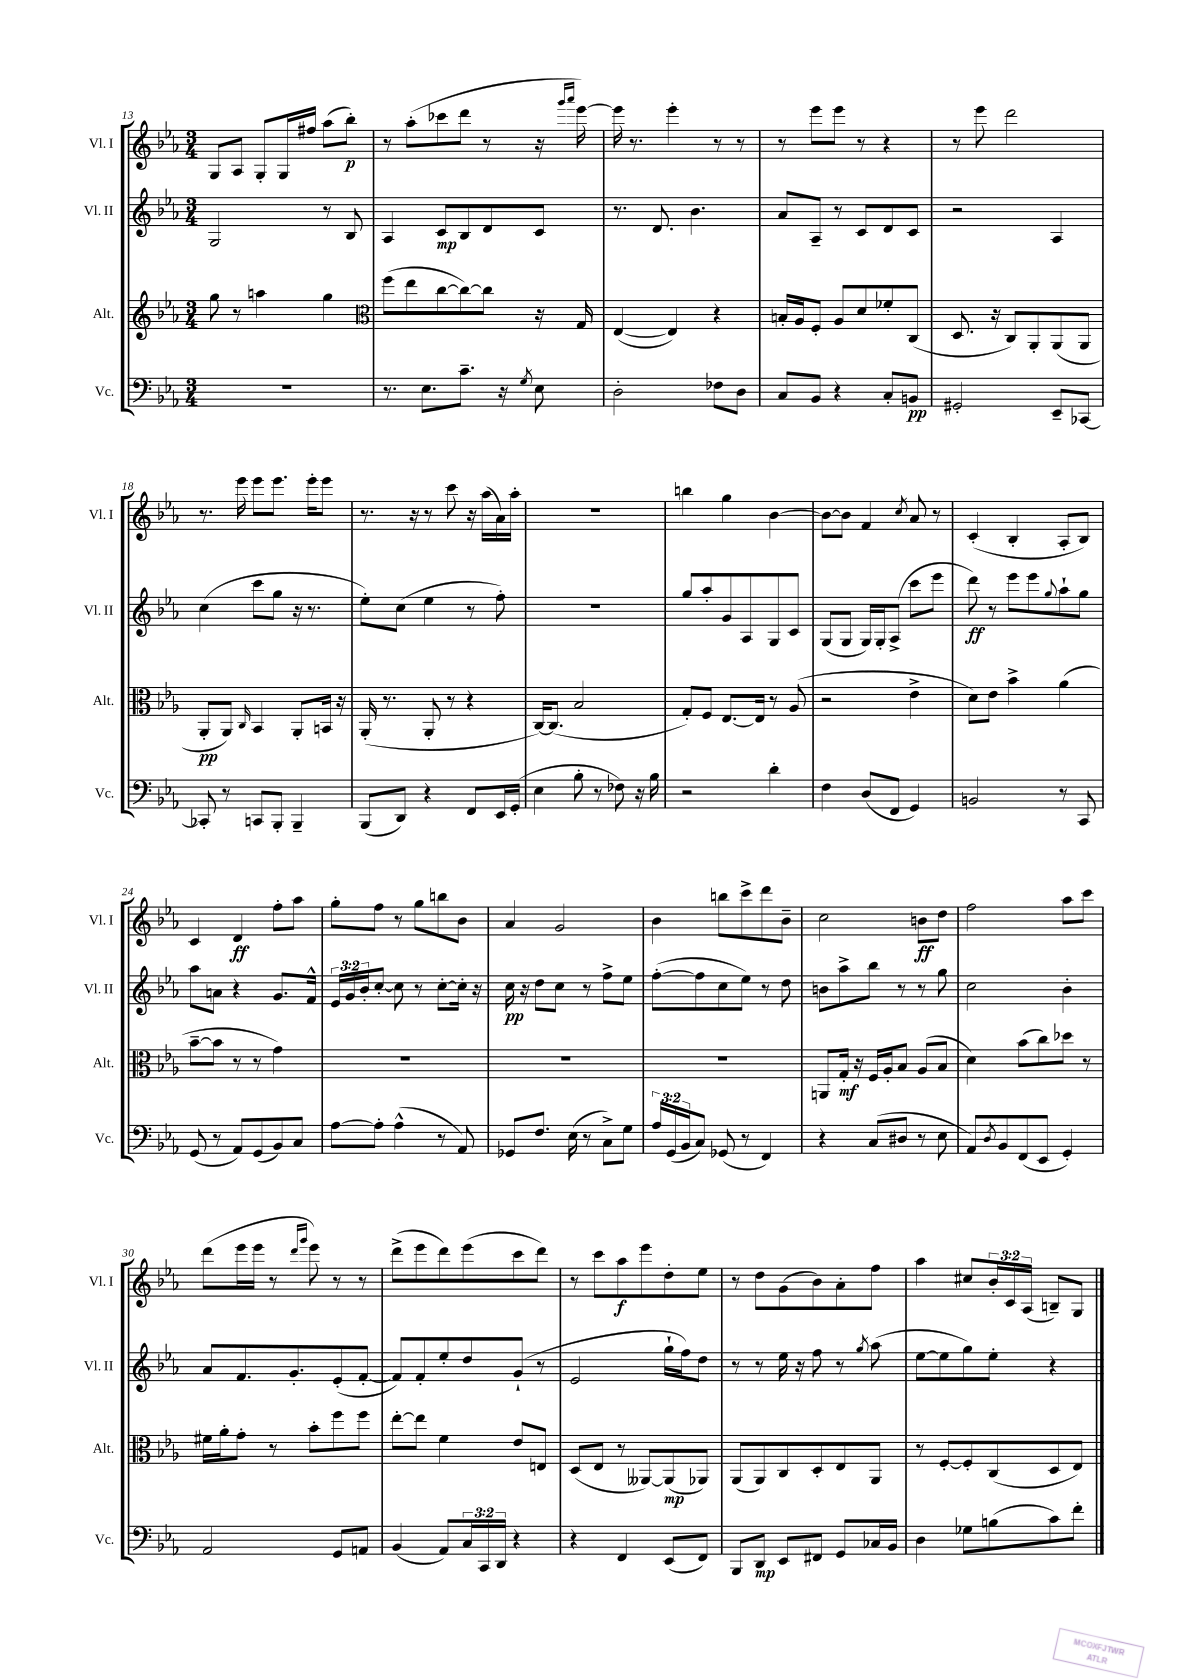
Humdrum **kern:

**kern	**dynam	**kern	**dynam	**kern	**dynam	**kern	**dynam
*part4	*part4	*part3	*part3	*part2	*part2	*part1	*part1
*staff4	*staff4	*staff3	*staff3	*staff2	*staff2	*staff1	*staff1
*I"Vc.	*	*I"Alt.	*	*I"Vl. II	*	*I"Vl. I	*
*I'Vc.	*	*I'Alt.	*	*I'Vl. II	*	*I'Vl. I	*
*clefF4	*	*clefG2	*	*clefG2	*	*clefG2	*
*k[b-e-a-]	*	*k[b-e-a-]	*	*k[b-e-a-]	*	*k[b-e-a-]	*
*M3/4	*	*M3/4	*	*M3/4	*	*M3/4	*
=13	=13	=13	=13	=13	=13	=13	=13
2.r	.	8gg\	.	2G/	.	8G/L	.
.	.	8r	.	.	.	8A-/J	.
.	.	4aan\	.	.	.	8G'/L	.
.	.	.	.	.	.	16G/L	.
.	.	.	.	.	.	16ff#X/JJ	.
.	.	4gg\	.	8r	.	(8aa-\L	.
.	.	.	.	8B-/	.	8bb-'\J)	p
=14	=14	=14	=14	=14	=14	=14	=14
*	*	*clefC3	*	*	*	*	*
8.r	.	(8ff\L	.	4A-/	.	8r	.
.	.	8ee-\	.	.	.	(8aa-'\L	.
8.E-\L	.	.	.	.	.	.	.
.	.	[8cc\	.	8c/L	mp	8ccc-X\	.
8.c~\J	.	8cc\_)	.	8B-/	.	8ddd\J	.
.	.	8cc\J]	.	8d/	.	8r	.
16r	.	.	.	.	.	.	.
8qG/	.	.	.	.	.	.	.
8E-\	.	16r	.	8c/J	.	16r	.
.	.	.	.	.	.	16qqggg/LL	.
.	.	.	.	.	.	16qqaaa-/JJ	.
.	.	16G/	.	.	.	[16eee-\)	.
=15	=15	=15	=15	=15	=15	=15	=15
2D'\	.	([4E-/	.	8.r	.	16eee-\]	.
.	.	.	.	.	.	8.r	.
.	.	.	.	8.d/	.	.	.
.	.	4E-/])	.	.	.	4eee-'\	.
.	.	.	.	4.b-\	.	.	.
8F-X\L	.	4r	.	.	.	8r	.
8D\J	.	.	.	.	.	8r	.
=16	=16	=16	=16	=16	=16	=16	=16
8C/L	.	16Bn'/LL	.	8a-/L	.	8r	.
.	.	16A-/J	.	.	.	.	.
8BB-/J	.	8F'/J	.	8A-~/J	.	8eee-\L	.
4r	.	8A-/L	.	8r	.	8eee-\J	.
.	.	8d/	.	8c/L	.	8r	.
8C'/L	.	8f-X'/	.	8d/	.	4r	.
8BBn/J	pp	(8C/J	.	8c/J	.	.	.
=17	=17	=17	=17	=17	=17	=17	=17
2GG#X'/	.	8.D/	.	2r	.	8r	.
.	.	.	.	.	.	8eee-\	.
.	.	16r	.	.	.	.	.
.	.	8C/L)	.	.	.	2ddd\	.
.	.	8AA-'/	.	.	.	.	.
8EE-~/L	.	(8AA-/	.	4A-/	.	.	.
[8CC-X/J	.	8AA-/J	.	.	.	.	.
!!LO:LB:g=z
=18	=18	=18	=18	=18	=18	=18	=18
8CC-X'/]	.	8AA-'/L	pp	(4cc\	.	8.r	.
8r	.	8AA-/J)	.	.	.	.	.
.	.	.	.	.	.	16eee-\	.
.	.	16qqC/	.	.	.	.	.
8CCn/L	.	4BB-/	.	8ccc\L	.	8eee-\L	.
8BBB-'/J	.	.	.	8gg\J	.	8.eee-\J	.
4BBB-~/	.	8AA-'/L	.	16r	.	.	.
.	.	.	.	8.r	.	16eee-'\KL	.
.	.	16BBn/Jk	.	.	.	8eee-\J	.
.	.	16r	.	.	.	.	.
=19	=19	=19	=19	=19	=19	=19	=19
(8BBB-/L	.	(16AA-'/	.	8ee-'\L)	.	8.r	.
.	.	8.r	.	.	.	.	.
8DD/J)	.	.	.	(8cc\J	.	.	.
.	.	.	.	.	.	16r	.
4r	.	8AA-'/	.	4ee-\	.	8r	.
.	.	8r	.	.	.	8ccc\	.
8FF/L	.	4r	.	8r	.	16r	.
.	.	.	.	.	.	(16aa-\LL	.
16EE-/L	.	.	.	8ff'\)	.	16a-\)	.
(16GG'/JJ	.	.	.	.	.	16aa-'\JJ	.
=20	=20	=20	=20	=20	=20	=20	=20
4E-\	.	[16C/KL)	.	2.r	.	2.r	.
.	.	(8.C/J]	.	.	.	.	.
8B-'\	.	2B-/	.	.	.	.	.
8r	.	.	.	.	.	.	.
8F-X\)	.	.	.	.	.	.	.
16r	.	.	.	.	.	.	.
16B-\	.	.	.	.	.	.	.
=21	=21	=21	=21	=21	=21	=21	=21
2r	.	8G'/L)	.	8gg/L	.	4bbn\	.
.	.	8F/J	.	8aa-'/	.	.	.
.	.	[8.E-/L	.	8g/	.	4gg\	.
.	.	.	.	8A-/	.	.	.
.	.	16E-/Jk]	.	.	.	.	.
4d'\	.	8r	.	8G/	.	[4b-\	.
.	.	(8A-/	.	8c/J	.	.	.
=22	=22	=22	=22	=22	=22	=22	=22
4F\	.	2r	.	(8G/L	.	8b-\L_	.
.	.	.	.	8G/J	.	8b-\J]	.
(8D/L	.	.	.	16G/LL)	.	4f/	.
.	.	.	.	16G'/J	.	.	.
8FF/J	.	.	.	(8A-^/J	.	.	.
.	.	.	.	.	.	8qcc/	.
4GG/)	.	4e-^\	.	8ccc\L	.	8a-/	.
.	.	.	.	8eee-\J	.	8r	.
=23	=23	=23	=23	=23	=23	=23	=23
2BBn/	.	8d\L)	.	8ddd\)	ff	(4c'/	.
.	.	8e-\J	.	8r	.	.	.
.	.	4b-^\	.	8eee-\L	.	4B-'/	.
.	.	.	.	8eee-\	.	.	.
.	.	.	.	8qqgg/	.	.	.
8r	.	(4a-\	.	8aa-`\	.	8A-'/L	.
8CC/	.	.	.	8gg\J	.	8B-/J)	.
!!LO:LB:g=z
=24	=24	=24	=24	=24	=24	=24	=24
(8GG/	.	[8b-~\L	.	8aa-\L	.	4c/	.
8r	.	8b-\J]	.	8an\J	.	.	.
8AA-/L)	.	8r	.	4r	.	4d/	ff
(8GG/	.	8r	.	.	.	.	.
8BB-/)	.	4g\)	.	8.g/L	.	8ff'\L	.
8C/J	.	.	.	.	.	8aa-\J	.
.	.	.	.	16f^^/Jk	.	.	.
=25	=25	=25	=25	=25	=25	=25	=25
[8A-\L	.	2.r	.	24e-/LL	.	8gg'\L	.
.	.	.	.	24g/	.	.	.
.	.	.	.	24b-'/J	.	.	.
8A-'\J]	.	.	.	[8cc'/J	.	8ff\J	.
(4A-^^\	.	.	.	8cc\]	.	8r	.
.	.	.	.	8r	.	8gg\L	.
8r	.	.	.	[8cc'\L	.	8bbn\	.
8AA-/)	.	.	.	16cc'\Jk]	.	8b-\J	.
.	.	.	.	16r	.	.	.
=26	=26	=26	=26	=26	=26	=26	=26
8GG-X/L	.	2.r	.	16cc\	pp	4a-/	.
.	.	.	.	16r	.	.	.
8.F/J	.	.	.	8dd\L	.	.	.
.	.	.	.	8cc\J	.	2g/	.
(16E-\	.	.	.	.	.	.	.
8r	.	.	.	8r	.	.	.
8C^\L)	.	.	.	8ff^\L	.	.	.
8G\J	.	.	.	8ee-\J	.	.	.
=27	=27	=27	=27	=27	=27	=27	=27
24A-/LL	.	2.r	.	([8ff'\L	.	4b-\	.
(24GG/	.	.	.	.	.	.	.
24BB-/J	.	.	.	.	.	.	.
8C/J)	.	.	.	8ff\]	.	.	.
(8GG-X/	.	.	.	8cc\	.	8bbn\L	.
8r	.	.	.	8ee-\J)	.	8ccc^\	.
4FF/)	.	.	.	8r	.	8ddd\	.
.	.	.	.	8dd\	.	8b-~\J	.
=28	=28	=28	=28	=28	=28	=28	=28
4r	.	8AAn/L	.	8bn\L	.	2cc\	.
.	.	16G'/Jk	mf	8aa-^\	.	.	.
.	.	16r	.	.	.	.	.
(8C/L	.	16F/LL	.	8bb-\J	.	.	.
.	.	16A-'/J	.	.	.	.	.
8D#X/J	.	8B-/J	.	8r	.	.	.
8r	.	(8A-/L	.	8r	.	8bn\L	ff
8E-\	.	8B-/J	.	8gg\	.	8dd\J	.
=29	=29	=29	=29	=29	=29	=29	=29
8AA-/L)	.	4d\)	.	2cc\	.	2ff\	.
8qD/	.	.	.	.	.	.	.
8BB-/	.	.	.	.	.	.	.
(8FF/	.	(8b-\L	.	.	.	.	.
8EE-/J	.	8cc\)	.	.	.	.	.
4GG'/)	.	8dd-X\J	.	4b-'\	.	8aa-\L	.
.	.	8r	.	.	.	8ccc\J	.
!!LO:LB:g=z
=30	=30	=30	=30	=30	=30	=30	=30
2AA-/	.	16f#X\LL	.	8a-/L	.	(8ddd\L	.
.	.	16a-'\J	.	.	.	.	.
.	.	8g'\J	.	8.f/	.	16eee-\L	.
.	.	.	.	.	.	16eee-\JJ	.
.	.	8r	.	.	.	8r	.
.	.	.	.	8.g'/	.	.	.
.	.	.	.	.	.	16qqddd/LL	.
.	.	.	.	.	.	16qqggg/JJ	.
.	.	8b-'\L	.	.	.	8eee-\)	.
8GG/L	.	8ff\	.	(8e-'/	.	8r	.
8AAn/J	.	8ff\J	.	[8f'/J	.	8r	.
=31	=31	=31	=31	=31	=31	=31	=31
(4BB-/	.	[8ee-'\L	.	8f/L])	.	(8ddd^\L	.
.	.	8ee-\J]	.	8f'/	.	8eee-\	.
8AA-/L)	.	4f\	.	8ee-'/	.	8ddd\)	.
24C/L	.	.	.	8dd/	.	(8eee-\	.
24CC/	.	.	.	.	.	.	.
24DD/JJ	.	.	.	.	.	.	.
4r	.	8e-/L	.	(8g`/J	.	8ccc\	.
.	.	8En/J	.	8r	.	8ddd\J)	.
=32	=32	=32	=32	=32	=32	=32	=32
4r	.	(8D/L	.	2e-/	.	8r	.
.	.	8E-/J	.	.	.	8ccc\L	.
4FF/	.	8r	.	.	.	8aa-\	f
.	.	[8AA--X/L)	.	.	.	8eee-\	.
(8EE-/L	.	(8AA--/]	mp	16gg`\LL	.	8dd'\	.
.	.	.	.	16ff\J)	.	.	.
8FF/J)	.	8AA-X/J)	.	8dd\J	.	8ee-\J	.
=33	=33	=33	=33	=33	=33	=33	=33
8BBB-/L	.	(8AA-/L	.	8r	.	8r	.
8DD/J	mp	8AA-/)	.	8r	.	8dd\L	.
8EE-/L	.	8C/	.	16ee-\	.	(8g\	.
.	.	.	.	16r	.	.	.
8FF#X/J	.	8D'/	.	8ff\	.	8b-\)	.
8GG/L	.	8E-/	.	8r	.	8a-'\	.
.	.	.	.	8qgg/	.	.	.
16C-X/L	.	8AA-/J	.	(8aa-\	.	8ff\J	.
16BB-/JJ	.	.	.	.	.	.	.
=34	=34	=34	=34	=34	=34	=34	=34
4D\	.	8r	.	[8ee-\L	.	4aa-\	.
.	.	[8F'/L	.	8ee-\]	.	.	.
8G-X\L	.	8F'/]	.	8gg\)	.	8cc#X/L	.
(8Bn\	.	(8C/	.	8ee-'\J	.	24b-'/L	.
.	.	.	.	.	.	24c/	.
.	.	.	.	.	.	(24A-/JJ	.
8c\)	.	8D/	.	4r	.	8Bn~/L)	.
8f'\J	.	8E-/J)	.	.	.	8G/J	.
==	==	==	==	==	==	==	==
*-	*-	*-	*-	*-	*-	*-	*-
